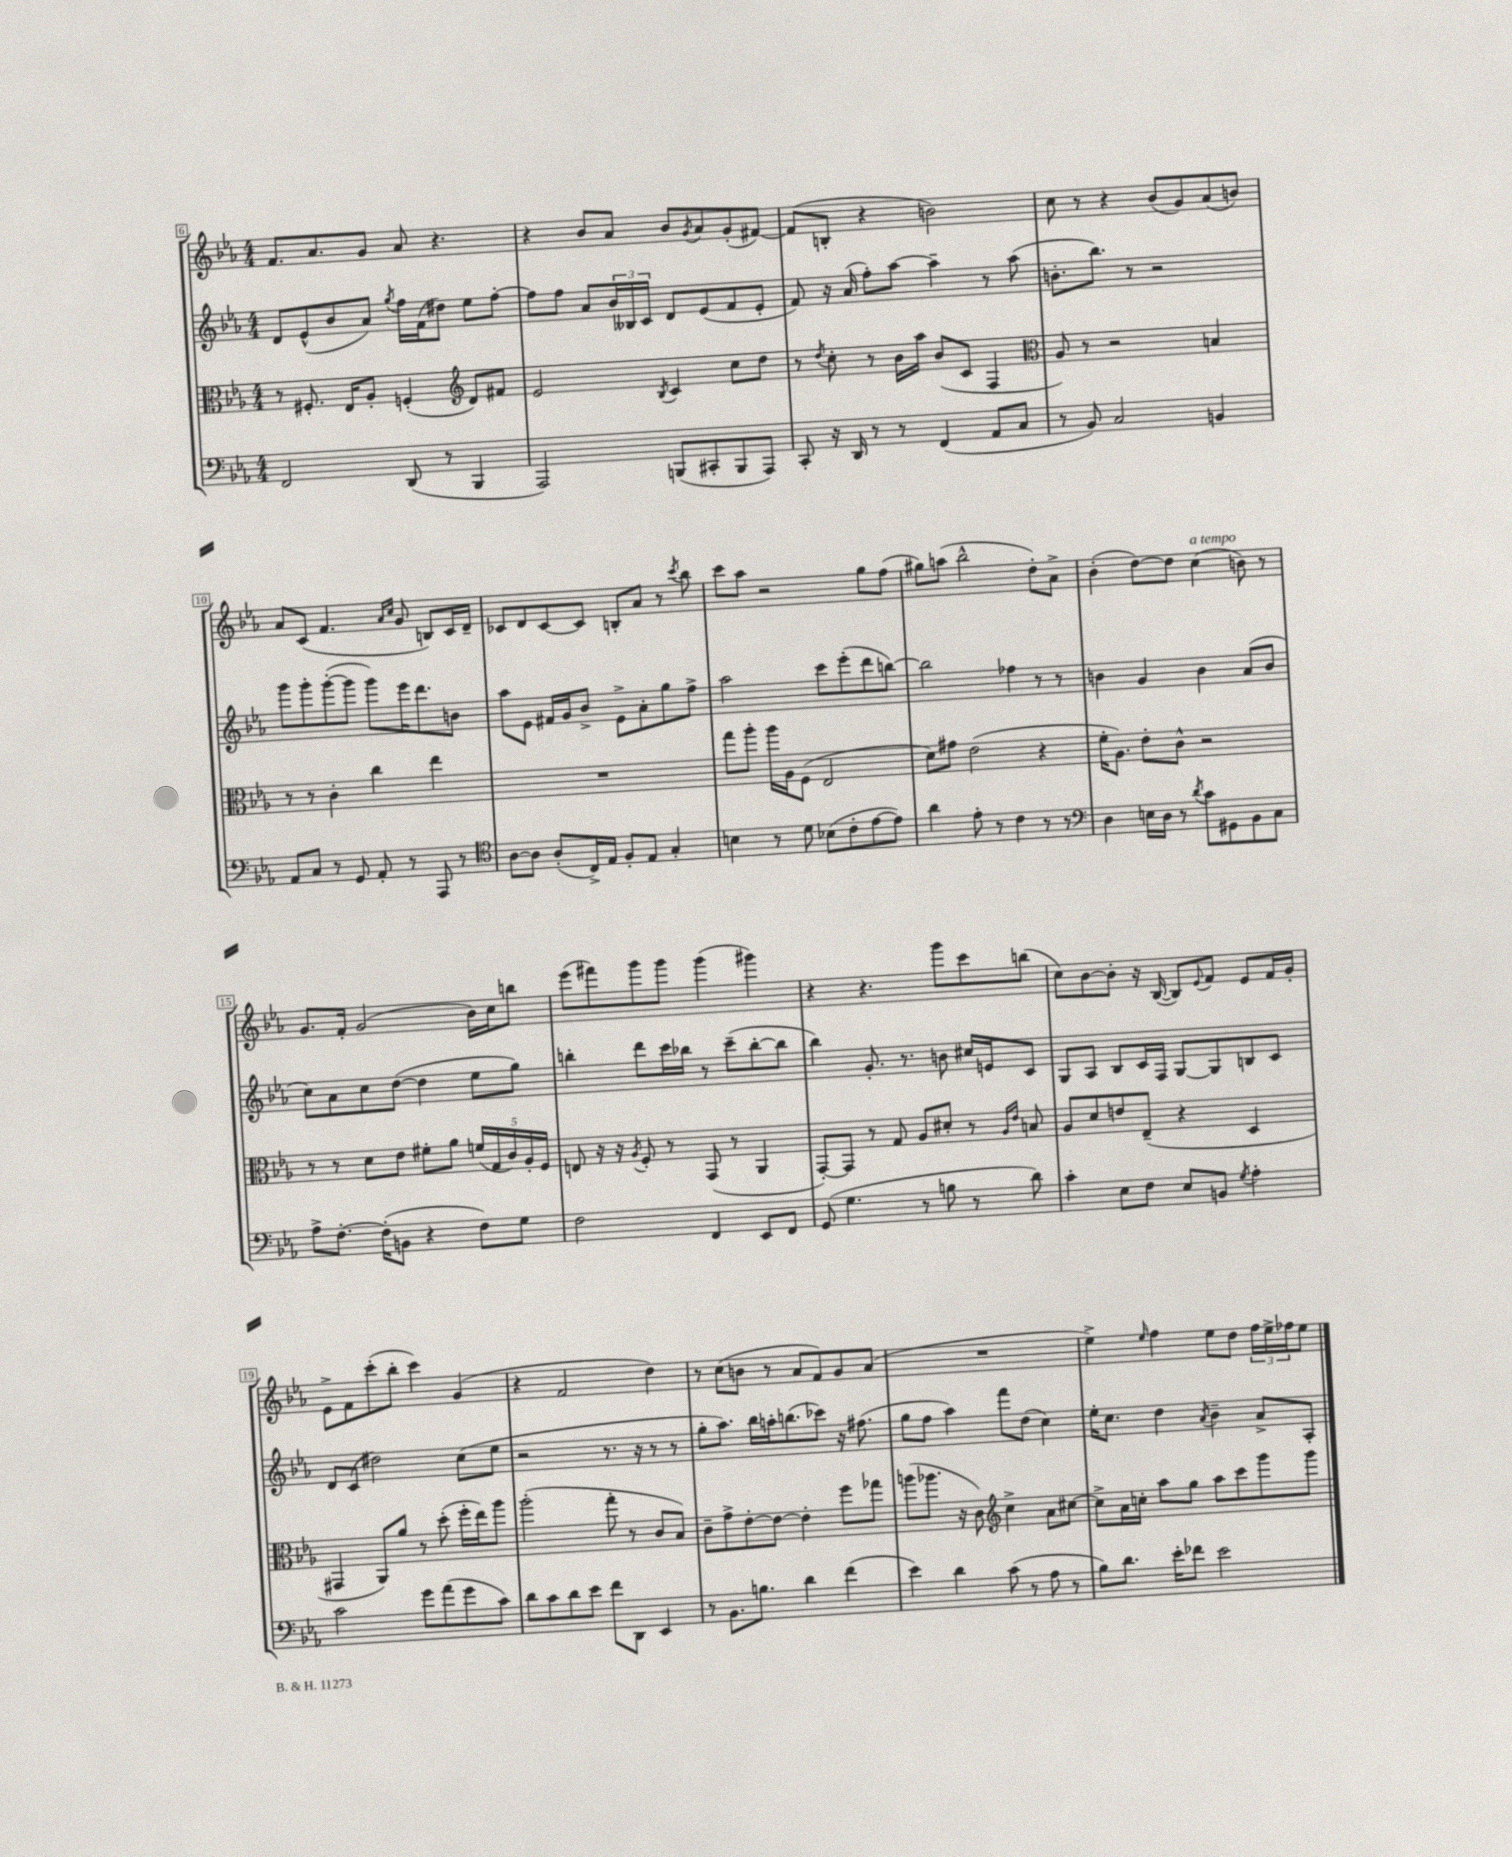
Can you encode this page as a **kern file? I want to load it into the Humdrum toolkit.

**kern	**kern	**kern	**kern
*staff4	*staff3	*staff2	*staff1
*clefF4	*clefC3	*clefG2	*clefG2
*k[b-e-a-]	*k[b-e-a-]	*k[b-e-a-]	*k[b-e-a-]
*M4/4	*M4/4	*M4/4	*M4/4
2FF/	8r	8d/L	8.f/L
.	8.F#'/	(8e-^^/	.
.	.	.	8.a-/
.	.	8b-/	.
.	16E-/LK	.	.
.	8A-'/J	8a-/J)	8g/J
.	.	8qgg/	.
(8DD/	(4F'/	16ff\LL	8a-/
.	.	(16f\J	.
8r	.	8dd#\J)	4.r
*	*clefG2	*	*
4BBB-/	8d/L)	8ee-\L	.
.	8f#/J	[8ff'\J	.
=	=	=	=
2AAA-/)	2e-/	8ff\]L	4r
.	.	8ff\J	.
.	.	8a-/L	8b-/L
.	.	24b-/L	8a-/J
.	.	24B--/	.
.	.	24c/JJ	.
.	8qB-/	.	.
(8BBB/L	4c/	8d/L	8b-/L
.	.	.	8qg/
8CC#'/	.	(8e-/	8a-/
8BBB/	8cc\L	8f/	(8g'/
8AAA-/J)	8dd\J	8e-'/J	[8f#/J)
=	=	=	=
8CC'/	8r	8f/)	(8f#/]L
.	8qdd/	.	.
16r	8cc'\	16r	8B'/J
16DD/	.	(16a-/	.
8r	8r	8ff'\L)	4r
8r	16b-\LL	[8aa-\J	.
.	16aa-\JJ	.	.
(4FF/	(8b-/L	4aa-~\]	2b\)
.	8c/J	.	.
8AA-/L	4F/	8r	.
8C/J	.	(8aa-\	.
=	=	=	=
*	*clefC3	*	*
8r	8A-/)	8.b'\L	8cc\
8BB-/)	8r	.	8r
.	.	8.bb-\J)	.
2C/	2r	.	4r
.	.	8r	.
.	.	2r	(8b-/L
.	.	.	8g/)
4BB/	4B/	.	(8a-/
.	.	.	8b/J)
=	=	=	=
8AA-/L	8r	8ggg\L	8a-/L
8C/J	8r	8ggg'\	(8c/J
8r	4c'\	([8ggg'\	4.f/
8GG/	.	8ggg\]J	.
8AA-'/	4cc\	8ggg\L)	.
.	.	.	16qqa-/LL
.	.	.	16qqcc/JJ
8r	.	16eee-\K	8g/
.	.	8.ddd\	.
8AAA-/	4ee-\	.	8B/L)
8r	.	8b\J	16c/L
.	.	.	16d~/JJ
=	=	=	=
*clefC4	*	*	*
[8A-\L	1r	8aa-\L	8c-/L
8A-\]J	.	8e-\J	8d/
(8A-'/L	.	16f#/LL	[8c-/
.	.	16g/J	.
16C^/L)	.	8b-^/J	8c-/]J
16E-/JJ	.	.	.
8F'/L	.	8e-^\L	8B'/L
8E-/J	.	8a-'\	8a-/J
4G'/	.	8gg\	8r
.	.	.	8qccc/
.	.	8ff^\J	8bb-\
=	=	=	=
4B\	8gg\L	2aa-\	8ccc\L
.	8aa-'\J	.	8aa-\J
8r	16aa-\LL	.	2r
.	16A-\J	.	.
8d\	(8F\J	.	.
(8B-\L	2E-/	8ccc\L	.
8c'\	.	(8eee-'\	.
[8e-\	.	8ddd\	8gg\L
8e-\]J)	.	[8bb\J)	(8ff\J
=	=	=	=
4a-\	8d\L)	2bb\]	8gg#\L)
.	8g#\J	.	(8aa\J
8e-'\	(2e-\	.	2bb-^^\
8r	.	.	.
4c\	.	4ff-\	.
8r	4r	8r	8dd'\L)
8r	.	8r	8a-^\J
=	=	=	=
*clefF4	*	*	*
4D\	16f'\LK	4b\	(4b-'\
.	8.A-\J)	.	.
16E\LL	8e-'\L	4g/	[8dd\L)
16D\JJ	.	.	.
8r	8c^^\J	.	8dd\]J
8qd/	.	.	.
8c\L	2r	4b\	(4cc\
8GG#\	.	.	.
8BB-\	.	(8a-/L	8b\)
8C\J	.	8b/J	8r
=	=	=	=
8A-^\L	8r	8cc\L)	8.g/L
[8.F'\J	8r	8a-\	.
.	.	.	16f'/Jk
.	8d\L	8cc\	(2g/
(16F'\]LK	.	.	.
8BB\J	8e-\J	([8dd\J	.
4r	8f#'\L	4dd\]	.
.	8a-\J	.	.
8F\L)	(20f/LL	8ee-\L	16b-\LL)
.	20G/	.	.
.	.	.	16cc\J
.	20c/)	.	.
8G\J	.	8gg\J)	8bb\J
.	20A-'/	.	.
.	20F/JJ	.	.
=	=	=	=
2F\	8E/	4bb'\	(8eee-\L
.	16r	.	8fff#\)
.	16r	.	.
.	8qA-/	.	.
.	8F'/	8ddd\L	8ggg\
.	8r	16ccc\L	8ggg\J
.	.	16bb-\JJ	.
4FF/	(8GG/	8r	(4ggg\
.	8r	(8ccc~\L	.
8EE-/L	4AA-/	[8bb-'\	4ggg#\)
8FF/J	.	8bb-\]J	.
=	=	=	=
(8GG/	[8GG'/L)	4bb-\)	4r
4.G\	8GG/]J	.	.
.	8r	8.g'/	4.r
.	8G/	.	.
.	.	8.r	.
8r	8A-/L	.	.
8B\	8d#'/J	8b\	8ggg\L
8r	8r	16cc#/LL	8ccc\
.	.	16e/J	.
.	16qqA-/LL	.	.
.	16qqe-/JJ	.	.
8d\)	8B/	8c/J	(8bb\J
=	=	=	=
4c'\	8A-/L	8G/L	8cc\L)
.	8d/	8A-/J	[8b-\
8E-\L	8e/	8B-/L	8b-'\]J
8F\J	(8E-~/J	16c/L	16r
.	.	16F/JJ	([16B-/
8E-/L	4r	[8G/L	8B-/]L)
.	.	.	8qqe-/
8BB/J	.	8G/]	8f/J
8qG/	.	.	.
4A-'\	4D/	8B/	8e-/L
.	.	8c/J	16f/L
.	.	.	16g'/JJ
=	=	=	=
2c\	4GG#/	8d/L	8e-^\L
.	.	(8c/J	8f\
.	8AA-/L)	2dd#\)	(8ccc'\
.	8a-/J	.	8bb-'\J
8g\L	8r	.	4ccc\)
(8a-\	(8dd'\	.	.
8g\	16ff'\LL	(8cc\L	(4g/
.	16ee-\J)	.	.
8c\J)	8aa-\J	8ee-\J	.
=	=	=	=
8d\L	(2aa-'\	2r	4r
8c\	.	.	.
8d\	.	.	2f/
8e-\J	.	.	.
8f\L	8gg'\	8.r	.
8DD\J	8r	.	.
.	.	16r	.
4EE-/	8c/L	8r	4dd\)
.	8B-/J)	8r	.
=	=	=	=
8r	8c~\L	8gg'\L	8r
8.BB-\L	8g^\	8.aa-\J)	(8cc\L
.	[8e-'\	.	8b\J
8.B\J	.	16bb-\LL	.
.	8e-\_J	16aa'\J	8r
.	.	(8.bb\	.
4d\	4e-'\]	.	8a-/L
.	.	8ccc-\J)	8f/)
(4f\	8ff\L	16r	8g/
.	.	(8.ff#\	.
.	8gg-\J	.	(8a-/J
=	=	=	=
4e-\)	(8aa\L	8gg\L	1r
.	8.aa-\J	8ff\J	.
4d\	.	4aa-\)	.
.	16r	.	.
.	8c\)	.	.
*	*clefG2	*	*
(8c\	4cc^\	8fff\L	.
8r	.	(8dd\J	.
8A-\	8a-\L	4cc\)	.
8r	[8cc#\J	.	.
=	=	=	=
8B-\L)	8cc#^\]L	16ee-'\LK	4ee-^\)
.	.	8.cc\J	.
8.d\J	16a-\L	.	.
.	16cc'\JJ	.	.
.	.	.	16qqee-/
.	8aa-\L	4dd\	4ff\
16e-'\LK	.	.	.
8f-\J	8gg\J	.	.
.	.	8qa-/	.
2e-\	8aa-\L	4b-~\	8ee-\L
.	8ccc\	.	8dd\J
.	8ggg\	8a-^/L	24ff\LL
.	.	.	24ee-^\
.	.	.	24ff-\J
.	8ggg\J	8A-'/J	8ee-\J
==	==	==	==
*-	*-	*-	*-
